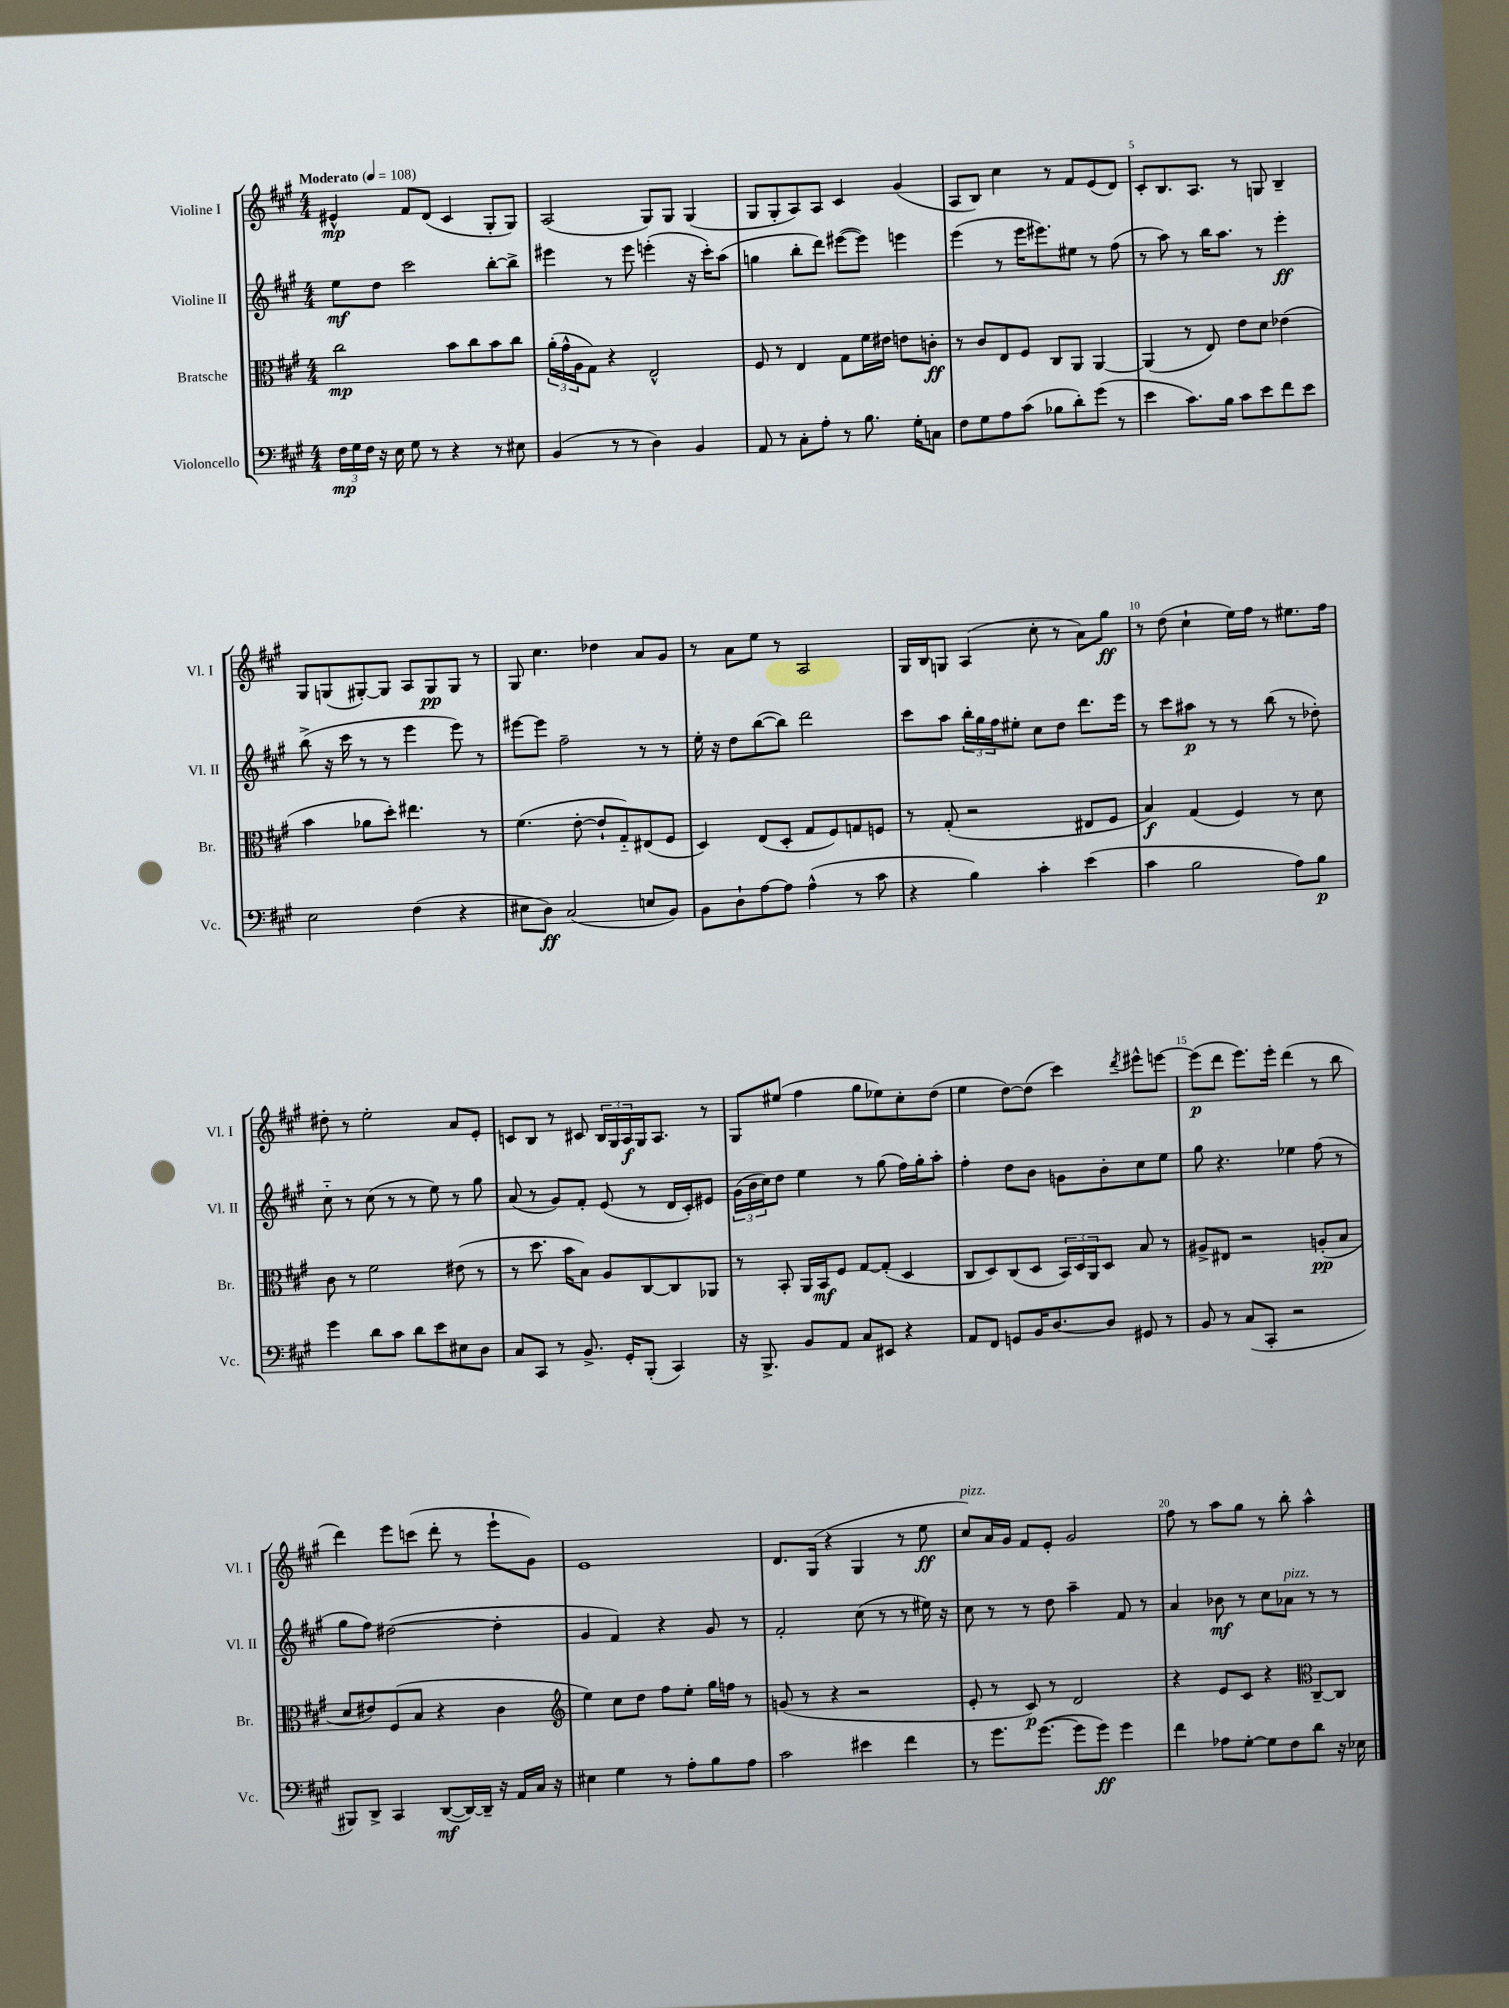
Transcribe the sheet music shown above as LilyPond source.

<<
\new StaffGroup <<
\new Staff = "s0" \with { instrumentName = "Violine I" shortInstrumentName = "Vl. I" } {
    \clef treble \key a \major \numericTimeSignature \time 4/4 \tempo "Moderato" 4 = 108
    eis'4-^\mp fis'8 d'8( cis'4 gis8-. gis8) |
    a2( gis8) gis8 gis4( |
    gis8 gis8-. a8) a8 cis'4 gis'4( |
    a8 b8) cis''4 r8 fis'8 e'8( d'8) |
    cis'8-. b8. a8. r8 g8 b4-- |
    gis8 g8( gis8~-.) gis8 a8 gis8\pp gis8 r8 |
    gis8 cis''4. des''4 a'8 gis'8 |
    r8 a'8 e''8 r8 a2 |
    gis16 b16 g8 a4( cis''8-. r8 a'8) gis''8\ff |
    r8 d''8( cis''4-! e''16) fis''16 r8 eis''8. fis''16 |
    dis''8-. r8 e''2-. a'8 e'8-. |
    c'8 b8 r8 cis'8 \tuplet 3/2 { b16 gis16 a16\f } gis16 a8. r8 |
    gis8 eis''8( fis''4 gis''8 ees''8) cis''8-. d''8( |
    e''4 d''8~) d''8( cis'''4) \acciaccatura { d'''8 } eis'''8-^ e'''8~ |
    e'''8\p( d'''8 e'''8.) e'''16-. d'''4( r8 b''8 |
    d'''4) e'''8 c'''8( d'''8-. r8 e'''8-! gis'8) |
    e'1 |
    d'8. gis16( r4 gis4 r8 e''8\ff |
    cis''8^\markup { \italic "pizz." }) a'16 gis'16 fis'8 e'8-. gis'2 |
    fis''8 r8 a''8 gis''8 r8 b''8-. a''4-^ \bar "|." |
}
\new Staff = "s1" \with { instrumentName = "Violine II" shortInstrumentName = "Vl. II" } {
    \clef treble \key a \major \numericTimeSignature \time 4/4
    e''8\mf d''8 cis'''2 b''8~-. b''8-> |
    eis'''4 r8 eis'''8 e'''4-.( r16 cis'''16-.) a''8( |
    g''4 b''8-. d'''8) eis'''8~( eis'''8) e'''4 |
    e'''4( r8 e'''16 eis'''8.) eis''8 r8 fis''8( |
    r8 a''8) r8 b''16 a''8. r8 e'''4-.\ff |
    b''8->( r16 cis'''16 r8 r8 e'''4 e'''8) r8 |
    eis'''8~ eis'''8 fis''2-- r8 r8 |
    e''16-. r16 d''8 b''8~( b''8) d'''2 |
    cis'''8 a''8 \tuplet 3/2 { b''16-. gis''16 fis''16 } eis''8-. cis''8 d''8 d'''8. e'''16 |
    r8 cis'''8 ais''8\p r8 r8 b''8( r8 des''8-.) |
    cis''8-_ r8 cis''8( r8 r8 e''8) r8 gis''8 |
    a'8( r8 gis'8) fis'8-. e'8( r8 d'16 cis'16-.) eis'8 |
    \tuplet 3/2 { gis'16( b'16 cis''16) } d''8 e''4 r8 gis''8( fis''16) gis''16-. a''8-. |
    fis''4-. d''8 b'8 g'8 b'8-. cis''8 e''8 |
    gis''8 r4. ees''4 fis''8( r8 |
    gis''8 fis''8) dis''2~( dis''4-. |
    gis'4 fis'4) r4 gis'8 r8 |
    fis'2-. cis''8( r8 r8 eis''16) r16 |
    cis''8 r8 r8 d''8 a''4-- fis'8 r8 |
    a'4 bes'8\mf r8 cis''8 aes'8^\markup { \italic "pizz." } r8 r8 \bar "|." |
}
\new Staff = "s2" \with { instrumentName = "Bratsche" shortInstrumentName = "Br." } {
    \clef alto \key a \major \numericTimeSignature \time 4/4
    cis''2\mp b'8 cis''8 b'8 cis''8 |
    \tuplet 3/2 { a'16-.( gis'16-^ a16 } gis8) r4 e2-^ |
    fis8 r8 e4 gis8 fis'16 eis'16 e'8 c'8-.\ff |
    r8 cis'8 e8 fis8 cis8 a,8 a,4~ |
    a,4( r8 e8) e'8 d'8 ees'4( |
    b'4 aes'8 d''8-.) eis''4. r8 |
    fis'4.( e'8~-. e'8-! gis8-_) eis8( fis8 |
    d4) e8( d8-. gis8 fis8) g8 f8 |
    r8 gis8-.( r2 eis8 fis8 |
    b4\f) gis4( fis4) r8 d'8 |
    cis'8 r8 fis'2 eis'8( r8 |
    r8 d''8. b'16 b8) a8 cis8~ cis8 aes,8 |
    r8 b,8-. a,16 b,16\mf fis8 gis8~ gis8-.( d4 |
    cis8 d8) cis8( d8 \tuplet 3/2 { b,16) d16 a,16 } d8 b8 r8 |
    ais8-> eis8 r2 a8-.\pp( b8 |
    d'8 eis'8) fis8( b8 r4 cis'4 |
    \clef treble e''4) cis''8 d''8 fis''8 e''8-. gis''16 f''16 r8 |
    g'8( r8 r4 r2 |
    e'8-. r8 cis'8\p) r8 d'2 |
    r4 e'8 cis'8 r4 \clef alto cis8~-- cis8 \bar "|." |
}
\new Staff = "s3" \with { instrumentName = "Violoncello" shortInstrumentName = "Vc." } {
    \clef bass \key a \major \numericTimeSignature \time 4/4
    \tuplet 3/2 { fis16\mp gis16 fis16 } r16 e16 gis8 r8 r4 r8 eis8 |
    b,4( r8 r8 d4) b,4 |
    a,8 r8 cis8-. a8-. r8 b8. gis16-. c8 |
    fis8 gis8 a8 cis'8( bes8 d'8-.) gis'8( r8 |
    e'4 cis'8.) b16 cis'8 e'8 fis'8 e'8 |
    e2 fis4( r4 |
    eis8 d8\ff) cis2( e8 b,8) |
    b,8 d8-! a8~ a8 a4-^( r8 cis'8 |
    r4 b4) cis'4-. e'4( |
    cis'4 b2 a8) b8\p |
    gis'4 d'8 cis'8 d'8 e'8 eis8 d8 |
    cis8 cis,8 r8 b,8.-> gis,16-. b,,8-.( cis,4) |
    r16 b,,8.-> b,8 a,8 cis8 eis,8 r4 |
    a,8 fis,8 g,8 b,16 d8.~ d8 gis,8 r8 |
    b,8 r8 cis8( cis,8-. r2 |
    bis,,8) d,8-> cis,4 d,8~\mf( d,16~) d,16-- r16 a,16 cis16 r16 |
    eis4 gis4 r8 a8-. b8 a8 |
    cis'2 eis'4 fis'4 |
    r8 gis'8. gis'8.~( gis'8 gis'8\ff) gis'4 |
    fis'4 aes8 gis8~-. gis8 fis8 d'8 r16 ees16 \bar "|." |
}
>>
>>
\layout { \context { \Score \override BarNumber.break-visibility = ##(#f #t #t) barNumberVisibility = #(every-nth-bar-number-visible 5) } }
